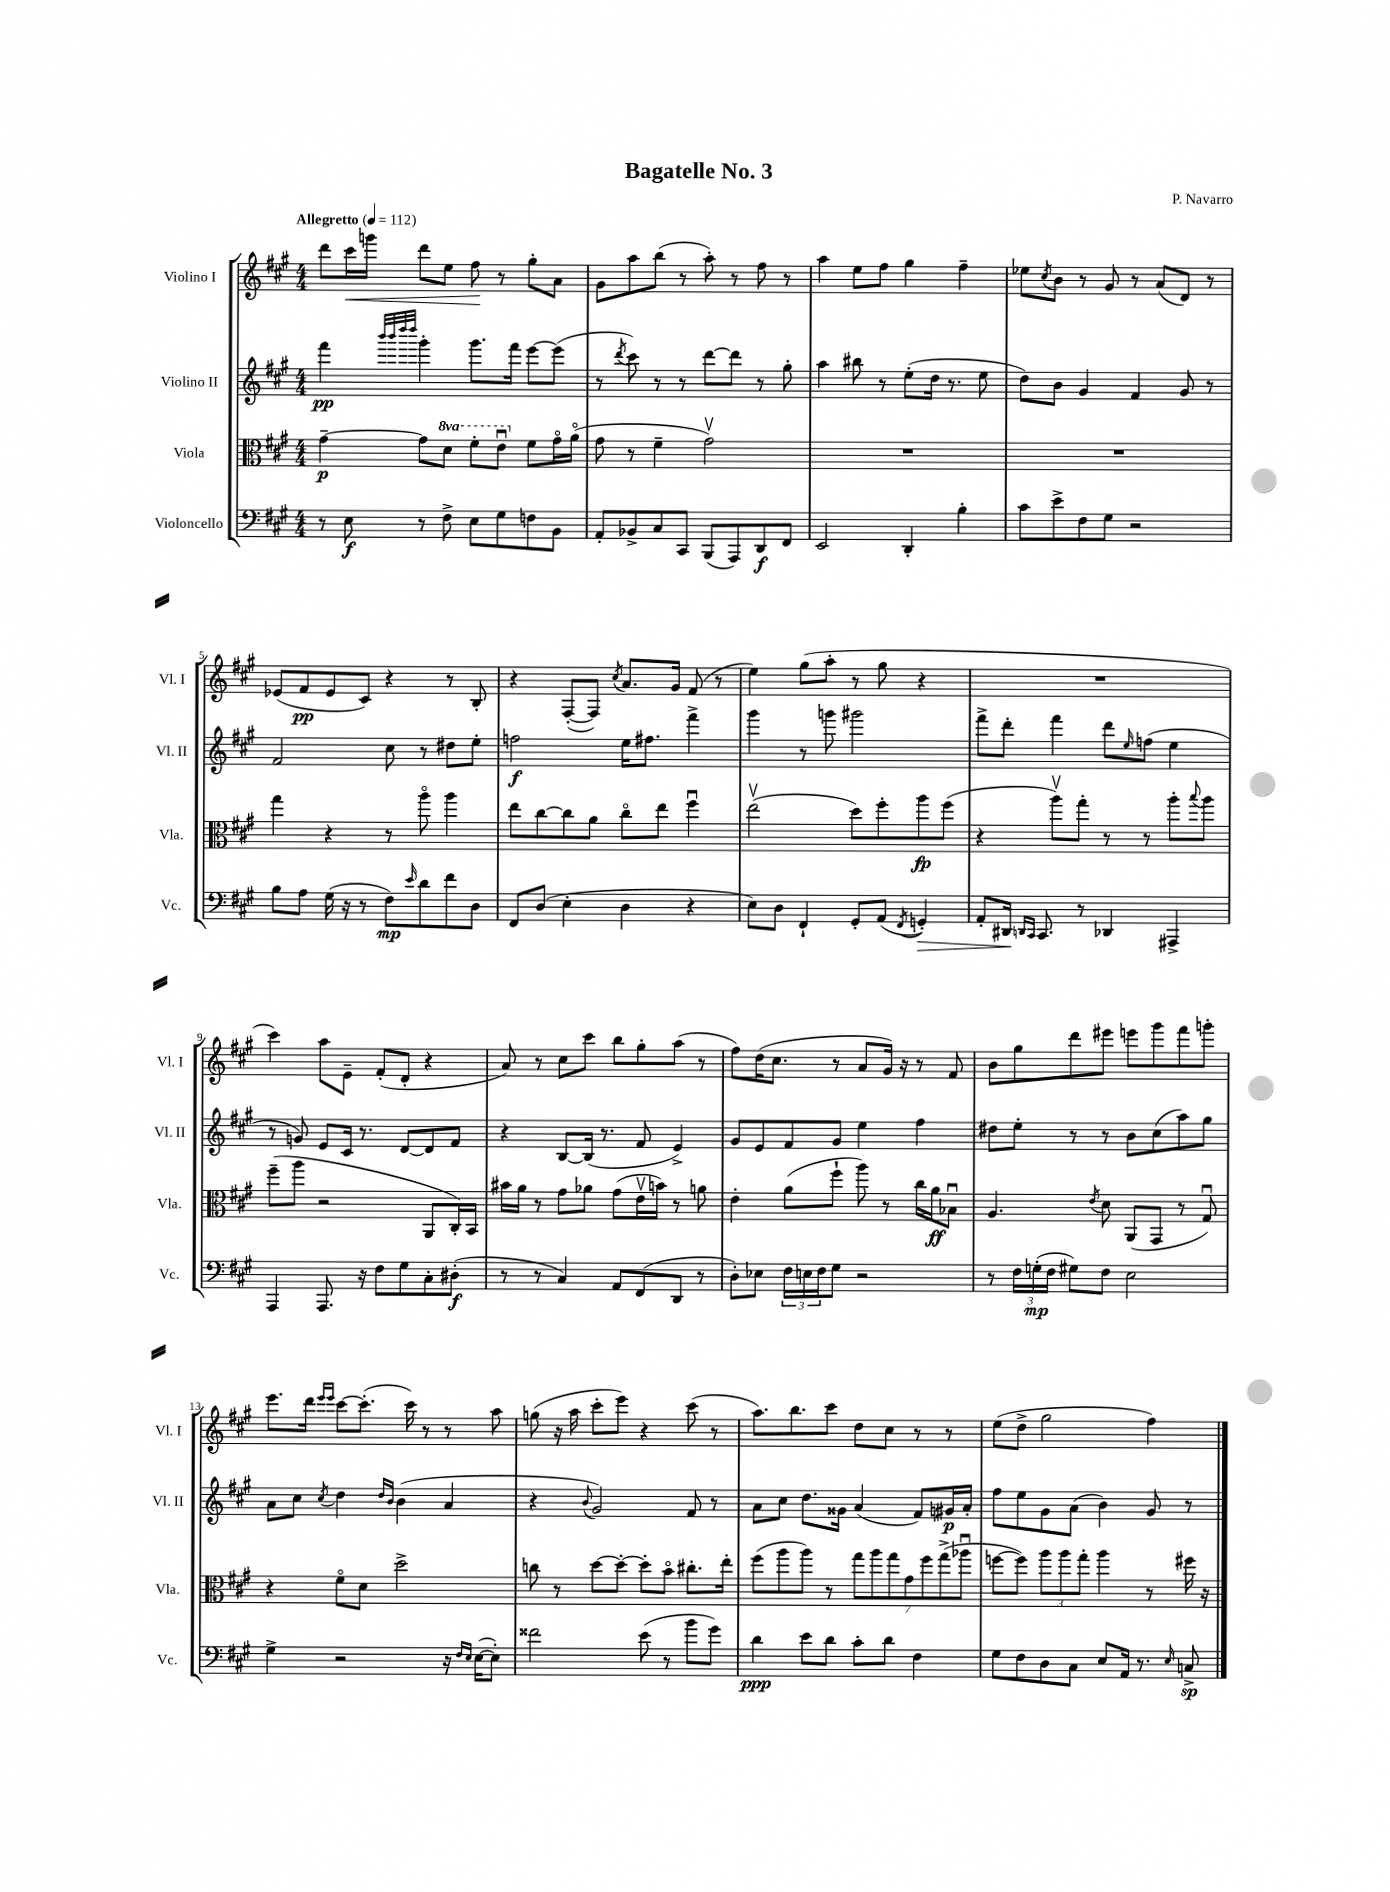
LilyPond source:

\header { title = "Bagatelle No. 3" composer = "P. Navarro" }
<<
\new StaffGroup <<
\new Staff = "s0" \with { instrumentName = "Violino I" shortInstrumentName = "Vl. I" } {
    \clef treble \key a \major \numericTimeSignature \time 4/4 \tempo "Allegretto" 4 = 112
    d'''8 cis'''16\< g'''16 d'''8 e''8 fis''8\! r8 gis''8-. a'8 |
    gis'8 a''8 b''8( r8 a''8-.) r8 fis''8 r8 |
    a''4 e''8 fis''8 gis''4 fis''4-- |
    ees''8 \acciaccatura { cis''8 } b'8 r8 gis'8 r8 a'8( d'8) r8 |
    ees'8( fis'8\pp ees'8 cis'8) r4 r8 b8-. |
    r4 fis8~-.( fis8) \acciaccatura { cis''8 } a'8. gis'16 fis'8( r8 |
    e''4) gis''8( a''8-. r8 gis''8 r4 |
    R1 |
    cis'''4) a''8 e'8-- fis'8-.( d'8-. r4 |
    a'8) r8 cis''8 cis'''8 b''8 gis''8-. a''8( r8 |
    fis''8) d''16( cis''8. r8 a'8 gis'16) r16 r8 fis'8 |
    b'8 gis''8 d'''8 eis'''8 e'''8 gis'''8 fis'''8 g'''8-. |
    e'''8. d'''16 \grace { e'''16 e'''16 } cis'''8~ cis'''8.-.( cis'''16) r8 r8 a''8 |
    g''8( r16 a''16 cis'''8-. e'''8) r4 cis'''8( r8 |
    a''8.) b''8. cis'''8 d''8 cis''8 r8 r8 |
    e''8( d''8-> gis''2 fis''4) \bar "|." |
}
\new Staff = "s1" \with { instrumentName = "Violino II" shortInstrumentName = "Vl. II" } {
    \clef treble \key a \major \numericTimeSignature \time 4/4
    fis'''4\pp \grace { b'''32 b'''32 d''''32 d''''32 } gis'''4-. gis'''8. fis'''16 e'''8~ e'''8( |
    r8 \acciaccatura { d'''8 } cis'''8) r8 r8 d'''8~ d'''8 r8 gis''8-. |
    a''4 bis''8 r8 e''8-.( d''16 r8. e''8 |
    d''8) b'8 gis'4 fis'4 gis'8 r8 |
    fis'2 cis''8 r8 dis''8 e''8-. |
    f''2\f e''16 fis''8. fis'''4-> |
    gis'''4 r8 g'''8 gis'''2 |
    fis'''8-> d'''8-. fis'''4 d'''8 \grace { e''16 } f''8( e''4 |
    r8 g'8) e'8 cis'16 r8. d'8~ d'8 fis'8 |
    r4 b8~ b16( r8. fis'8 e'4->) |
    gis'8 e'8 fis'8 gis'8 e''4 fis''4 |
    dis''8 e''8-. r8 r8 b'8 cis''8( a''8) gis''8 |
    a'8 cis''8 \acciaccatura { cis''8 } d''4 \grace { d''16 b'16 } b'4( a'4 |
    r4 \appoggiatura { b'8 } gis'2) fis'8 r8 |
    a'8 cis''8 d''8. gisis'16 a'4( fis'8) gis'16\p a'16-. |
    fis''8 e''8 gis'8 a'8( b'4) gis'8 r8 \bar "|." |
}
\new Staff = "s2" \with { instrumentName = "Viola" shortInstrumentName = "Vla." } {
    \clef alto \key a \major \numericTimeSignature \time 4/4 \set Staff.ottavationMarkups = #ottavation-simple-ordinals
    gis'4~--\p gis'8 \ottava #1 d''8 fis''8-. e''8\downbow \ottava #0 fis'8 gis'16\flageolet a'16\flageolet( |
    gis'8 r8 fis'4-- gis'2\upbow) |
    R1 |
    R1 |
    gis''4 r4 r8 a''8\flageolet a''4 |
    e''8 cis''8~ cis''8 a'8 cis''8\flageolet e''8 fis''4\downbow |
    e''2\upbow( d''8) fis''8-. a''8\fp fis''8( |
    r4 a''8\upbow) gis''8-. r8 r8 a''8-. \appoggiatura { b''8 } a''8 |
    fis''8--( a''8 r2 a,8 cis16-.) b,16 |
    bis'16 a'16 r8 gis'8 aes'8 gis'8( e'16\upbow b'16) r8 a'8 |
    e'4-. a'8( fis''8-! a''8) r8 cis''16 a'16\ff bes8\downbow |
    a4. \acciaccatura { e'8 } d'8 a,8( gis,8 r8 gis8\downbow) |
    r4 fis'8\flageolet d'8 d''2-> |
    c''8 r8 d''8~ d''8~-. d''8-. b'8\flageolet cis''8.-. e''16-. |
    fis''8( a''8 a''8) r8 \tuplet 7/4 { gis''8 a''8 gis''8 gis'8 fis''8 gis''8->( aes''8\downbow } |
    f''8~ f''8) \tuplet 3/2 { a''8 a''8 gis''8-. } a''4 r8 fis''16 r16 \bar "|." |
}
\new Staff = "s3" \with { instrumentName = "Violoncello" shortInstrumentName = "Vc." } {
    \clef bass \key a \major \numericTimeSignature \time 4/4
    r8 e8\f r8 fis8-> e8 gis8 f8 b,8 |
    a,8-. bes,8-> cis8 cis,8 b,,8( a,,8) d,8\f fis,8 |
    e,2 d,4-. b4-. |
    cis'8 e'8-> fis8 gis8 r2 |
    b8 a8 gis16( r16 r8 fis8\mp) \grace { e'16 } d'8 fis'8 d8 |
    fis,8 d8( e4-. d4 r4 |
    e8) d8 fis,4-! gis,8-. a,8( \acciaccatura { fis,8 } g,4-.\>) |
    a,8-. dis,16\! \grace { d,16 cis,16 } cis,8. r8 des,4 ais,,4-> |
    a,,4 a,,8. r16 fis8 gis8 cis8-. dis8-.\f( |
    r8 r8 cis4) a,8 fis,8( d,8 r8 |
    d8-.) ees8 \tuplet 3/2 { fis16 e16 fis16 } gis8 r2 |
    r8 \tuplet 3/2 { fis16 g16-.\mp( fis16 } gis8) fis8 e2 |
    gis4-> r2 r16 \grace { fis16 e16 } e16~( e8-.) |
    fisis'2 e'8( r8 b'8 gis'8) |
    d'4\ppp e'8 d'8 cis'8-. d'8 fis4 |
    gis8 fis8 d8 cis8 e8 a,16 r8. \grace { e16 } c8->\sp \bar "|." |
}
>>
>>
